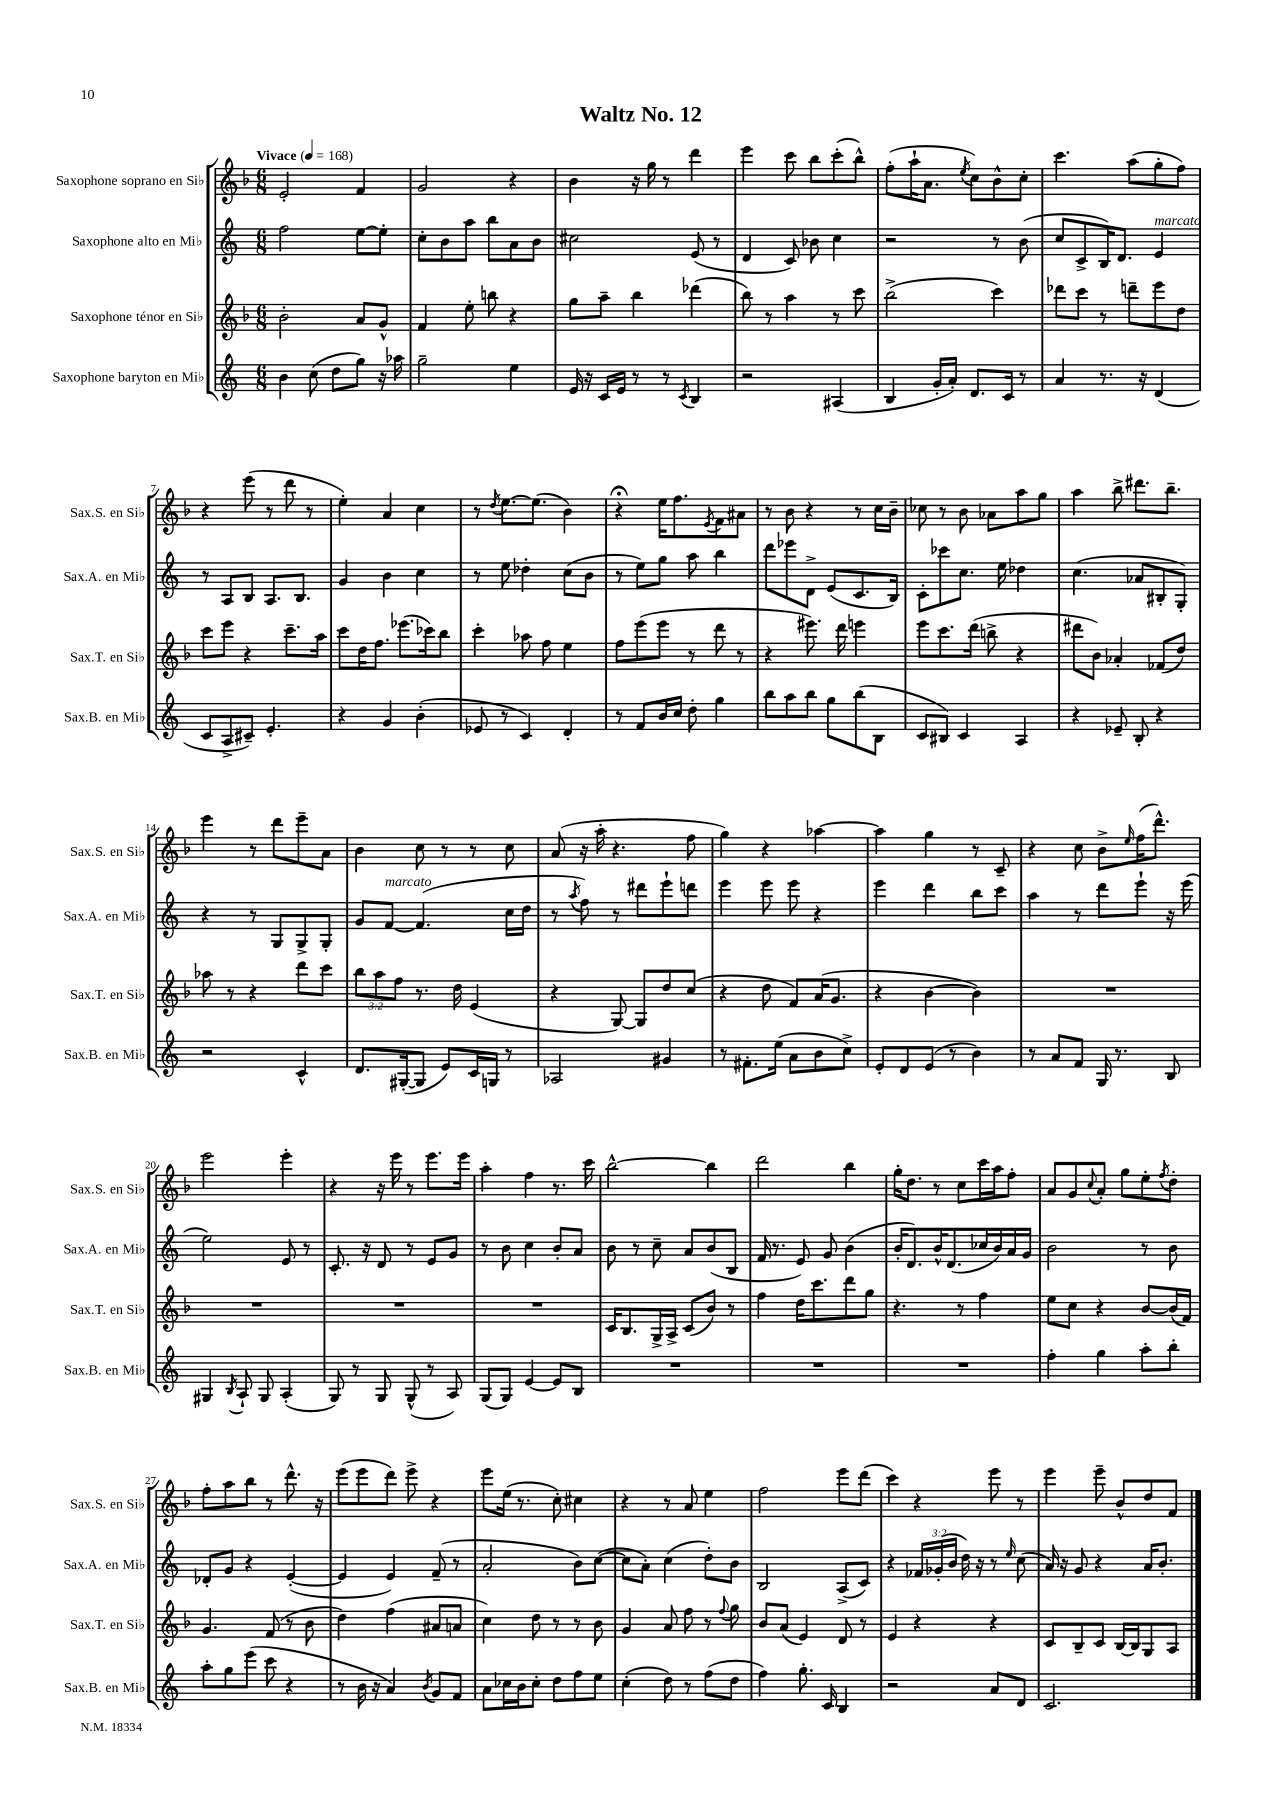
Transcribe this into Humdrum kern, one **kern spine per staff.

**kern	**kern	**kern	**kern
*part4	*part3	*part2	*part1
*staff4	*staff3	*staff2	*staff1
*I"Saxophone baryton en Mi♭	*I"Saxophone ténor en Si♭	*I"Saxophone alto en Mi♭	*I"Saxophone soprano en Si♭
*I'Sax.B. en Mi♭	*I'Sax.T. en Si♭	*I'Sax.A. en Mi♭	*I'Sax.S. en Si♭
*clefG2	*clefG2	*clefG2	*clefG2
*k[]	*k[b-]	*k[]	*k[b-]
*M6/8	*M6/8	*M6/8	*M6/8
*MM168	*MM168	*MM168	*MM168
=1	=1	=1	=1
!	!	!	!LO:TX:a:B:t=Vivace
4b\	2b-'\	2ff\	2e'/
(8cc\	.	.	.
8dd\L	.	.	.
8gg\J)	8a/L	[8ee\L	4f/
16r	8g^^/J	8ee'\J]	.
16aa-X\	.	.	.
=2	=2	=2	=2
2gg~\	4f/	8cc'\L	2g/
.	.	8b\	.
.	8ee'\	8aa\J	.
.	8bbn\	8bb\L	.
4ee\	4r	8a\	4r
.	.	8b\J	.
=3	=3	=3	=3
16e/	8gg\L	2cc#X\	4b-\
16r	.	.	.
16c/LL	8aa~\J	.	.
16e/JJ	.	.	.
8r	4bb-\	.	16r
.	.	.	16gg\
8r	.	.	8r
8qc/	.	.	.
4B/	(4ddd-X\	(8e/	4ddd\
.	.	8r	.
=4	=4	=4	=4
2r	8bb-\)	4d/	4eee\
.	8r	.	.
.	4aa\	8c/)	8ccc\
.	.	8b-X\	8bb-\L
(4A#X/	8r	4cc\	(8ccc'\
.	8ccc\	.	8bb-^^\J)
=5	=5	=5	=5
4B/	(2bb-^\	2r	(8ff'\L
.	.	.	16aa`\K
.	.	.	8.a\J
16g'/LL	.	.	.
16a'/JJ)	.	.	.
.	.	.	8qee/
8.d/L	.	.	8cc\L)
.	4ccc\)	8r	8b-^^\
16c/Jk	.	.	.
8r	.	(8b\	8cc'\J
=6	=6	=6	=6
4a/	8ddd-X\L	8cc/L	4.ccc\
.	8ccc\J	8c^/	.
8.r	8r	16B/K)	.
.	.	8.d/J	.
.	8dddn~\L	.	(8aa\L
16r	.	.	.
!	!	!LO:TX:a:i:t=marcato	!
(4d/	8eee\	4e/	8gg'\
.	8dd\J	.	8ff\J)
!!LO:LB:g=z
=7	=7	=7	=7
8c/L	8ccc\L	8r	4r
8A^/	8eee\J	8A/L	.
8c#X~/J)	4r	8B/J	(8eee\
4.e'/	.	8.A/L	8r
.	8.ccc~\L	.	8ddd\
.	.	8.B/J	.
.	.	.	8r
.	16aa\Jk	.	.
=8	=8	=8	=8
4r	8ccc\L	4g/	4ee'\)
.	16dd\K	.	.
.	8.ff\J	.	.
4g/	.	4b\	4a/
.	(8.eee-X\L	.	.
(4b'\	.	4cc\	4cc\
.	16ccc-X\k)	.	.
.	8bb-\J	.	.
=9	=9	=9	=9
8e-X/	4ccc'\	8r	8r
.	.	.	8qdd/
8r	.	8ee\	[8.ee\L
4c/)	8aa-X\	4dd-X'\	.
.	.	.	(8.ee\J]
.	8ff\	.	.
4d'/	4ee\	(8cc\L	4b-\)
.	.	8b\J	.
=10	=10	=10	=10
8r	8ff\L	8r	4r;<
8f/L	(8eee\	8ee\L)	.
16b/L	8eee\J	8gg\J	16ee\KL
16cc/JJ	.	.	8.ff\
8dd'\	8r	8aa\	.
.	.	.	8qe/
4gg\	8ddd\	4bb\	8f\
.	8r	.	8a#X\J
=11	=11	=11	=11
8bb\L	4r	8ddd\L	8r
8aa\	.	8eee-X\	8b-\
8bb\J	8.eee#X\)	8d^\J	4r
8gg\L	.	(8e/L	.
.	16ddd\	.	.
(8bb\	4eeen\	8.c/	8r
8B\J	.	.	16cc\LL
.	.	16B/Jk)	16b-~\JJ
=12	=12	=12	=12
8c/L	8eee\L	8c'\L	8cc-X\
8B#X/J)	8.ccc\	8ccc-X\	8r
4c/	.	8.cc\J	8b-\
.	(16ddd\Jk	.	.
.	8bbn^\	.	8a-X\L
.	.	16ee\	.
4A/	4r	4dd-X\	8aa\
.	.	.	8gg\J
=13	=13	=13	=13
4r	8ddd#X\L	(4.cc\	4aa\
.	8b-\J)	.	.
8e-X~/	4a-X'/	.	8bb-^\
8B'/	.	8a-X/L	8.ddd#X\L
4r	(8f-X/L	8B#X'/	.
.	.	.	8.bb-~\J
.	8dd/J)	8G'/J)	.
!!LO:LB:g=z
=14	=14	=14	=14
2r	8aa-X\	4r	4eee\
.	8r	.	.
.	4r	8r	8r
.	.	8G/L	8ddd\L
4c^^/	8ddd\L	8G^/	8eee~\
.	8ccc\J	8G'/J	8a\J
=15	=15	=15	=15
8.d/L	12bb-\L	8g/L	4b-\
.	12aa\	.	.
!	!	!LO:TX:a:i:t=marcato	!
.	.	[8f/J	.
.	12ff\J	.	.
([16G#X'/k	.	.	.
8G#/J]	8.r	(4.f/]	8cc\
8e/L)	.	.	8r
.	16dd\	.	.
16c/L	(4e/	.	8r
16Gn/JJ	.	.	.
8r	.	16cc\LL	8cc\
.	.	16dd\JJ	.
=16	=16	=16	=16
2A-X/	4r	8r	(8a/
.	.	8qaa/	.
.	.	8ff\)	16r
.	.	.	16aa'\
.	[8G/)	8r	4.r
.	8G/L]	8ddd#X\L	.
4g#X/	8dd/	8eee`\	.
.	(8cc/J	8dddn\J	8ff\
=17	=17	=17	=17
8r	4r	4eee\	4gg\)
8.f#X'\L	.	.	.
.	8dd\	8eee\	4r
(16ee\Jk	.	.	.
8a\L	8f/L)	8eee\	.
8b\	(16a/K	4r	[4aa-X\
.	8.g/J	.	.
8cc^\J)	.	.	.
=18	=18	=18	=18
8e'/L	4r	4eee\	4aa-\]
8d/	.	.	.
(8e/J	[4b-\	4ddd\	4gg\
8r	.	.	.
4b\)	4b-\])	8bb\L	8r
.	.	8ccc\J	8c~/
=19	=19	=19	=19
8r	2.r	4aa\	4r
8a/L	.	.	.
8f/J	.	8r	8cc\
16G/	.	8ddd\L	8b-^\L
8.r	.	.	.
.	.	.	16qqee/
.	.	8eee`\J	(16ff\K
.	.	.	8.ddd^^\J)
8B/	.	16r	.
.	.	(16eee\	.
!!LO:LB:g=z
=20	=20	=20	=20
4G#X/	2.r	2ee\)	2eee\
8qB/	.	.	.
8A`/	.	.	.
8G#/	.	.	.
(4A'/	.	8e/	4eee'\
.	.	8r	.
=21	=21	=21	=21
8G/)	2.r	8.c'/	4r
8r	.	.	.
.	.	16r	.
8G/	.	8d/	16r
.	.	.	16eee\
(8G^^/	.	8r	8r
8r	.	8e/L	8.eee\L
8A/)	.	8g/J	.
.	.	.	16eee\Jk
=22	=22	=22	=22
(8G/L	2.r	8r	4aa'\
8G/J)	.	8b\	.
[4e/	.	4cc\	4ff\
8e/L]	.	8b'/L	8.r
8B/J	.	8a/J	.
.	.	.	16ccc\
=23	=23	=23	=23
2.r	16c/KL	8b\	[2bb-^^\
.	8.B-/	.	.
.	.	8r	.
.	16G^/L	8cc~\	.
.	16A^/JJ	.	.
.	(8c/L	8a/L	.
.	8b-/J)	(8b/	4bb-\]
.	8r	8B/J	.
=24	=24	=24	=24
2.r	4ff\	16f/	2ddd\
.	.	8.r	.
.	16dd\KL	8e/)	.
.	8.ccc\	.	.
.	.	8g/	.
.	8ddd\	(4b\	4bb-\
.	8gg\J	.	.
=25	=25	=25	=25
2.r	4.r	16b'/KL	16gg'\KL
.	.	8.d/)	8.dd\J
.	.	16b^^/K	8r
.	.	(8.d/	.
.	8r	.	8cc\L
.	4ff\	16cc-X/L	16ccc\L
.	.	16b/)	16aa\J
.	.	16a/	8ff'\J
.	.	16g/JJ	.
=26	=26	=26	=26
4ff'\	8ee\L	2b\	8a/L
.	8cc\J	.	8g/
.	.	.	8qqcc/
4gg\	4r	.	8a'/J
.	.	.	8gg\L
8aa'\L	[8b-/L	8r	8ee'\
.	.	.	8qff/
8bb'\J	(16b-/L]	8b\	8dd'\J
.	16f/JJ)	.	.
!!LO:LB:g=z
=27	=27	=27	=27
8aa'\L	4.g/	8d-X'/L	8ff'\L
8gg\	.	8g/J	8aa\
(8eee\J	.	4r	8bb-\J
8ccc\	(8f/	.	8r
4r	8r	([4e'/	8.ddd^^\
.	8b-\	.	.
.	.	.	16r
=28	=28	=28	=28
8r	4dd\)	4e/]	(8eee\L
16b\	.	.	8eee\
16r	.	.	.
4a/)	(4ff\	4e/)	8ddd\J)
.	.	.	8eee^\
8qb/	.	.	.
8g/L	8a#X/L	(8f~/	4r
8f/J	8an/J	8r	.
=29	=29	=29	=29
8a\L	4cc\)	2a'/	8eee\L
16cc-X\L	.	.	(16ee\Jk
16b\J	.	.	8.r
8cc-'\J	8dd\	.	.
8dd\L	8r	.	8cc'\)
8ff\	8r	8b\L)	4cc#X\
8ee\J	8b-\	([8cc\J	.
=30	=30	=30	=30
(4cc'\	4g/	8cc\L]	4r
.	.	8a'\J)	.
8dd\)	8a/	(4cc\	8r
8r	8ff\	.	8a/
(8ff\L	8r	8dd'\L)	4ee\
.	8qqff/	.	.
8dd\J	8gg\	8b\J	.
=31	=31	=31	=31
4ff\)	8b-/L	2B/	2ff\
.	(8a/J	.	.
8.gg'\	4e/)	.	.
16c/	.	.	.
4B/	8d/	(8A^/L	8eee\L
.	8r	8c/J)	(8ddd\J
=32	=32	=32	=32
2r	4e/	4r	4ccc\)
.	4r	24f-X/LL	4r
.	.	(24g-X'/	.
.	.	24b/JJ	.
.	.	16dd\)	.
.	.	16r	.
8a/L	4r	8r	8eee\
.	.	16qqee/	.
8d/J	.	(8cc\	8r
=33	=33	=33	=33
2.c/	8c/L	16a/)	4eee\
.	.	16r	.
.	8B-~/	8g/	.
.	8c/J	4r	8eee~\
.	[16B-/LL	.	8b-^^/L
.	16B-/J]	.	.
.	8G/	16a/KL	8dd/
.	.	8.b'/J	.
.	8A/J	.	8f/J
==	==	==	==
*-	*-	*-	*-
